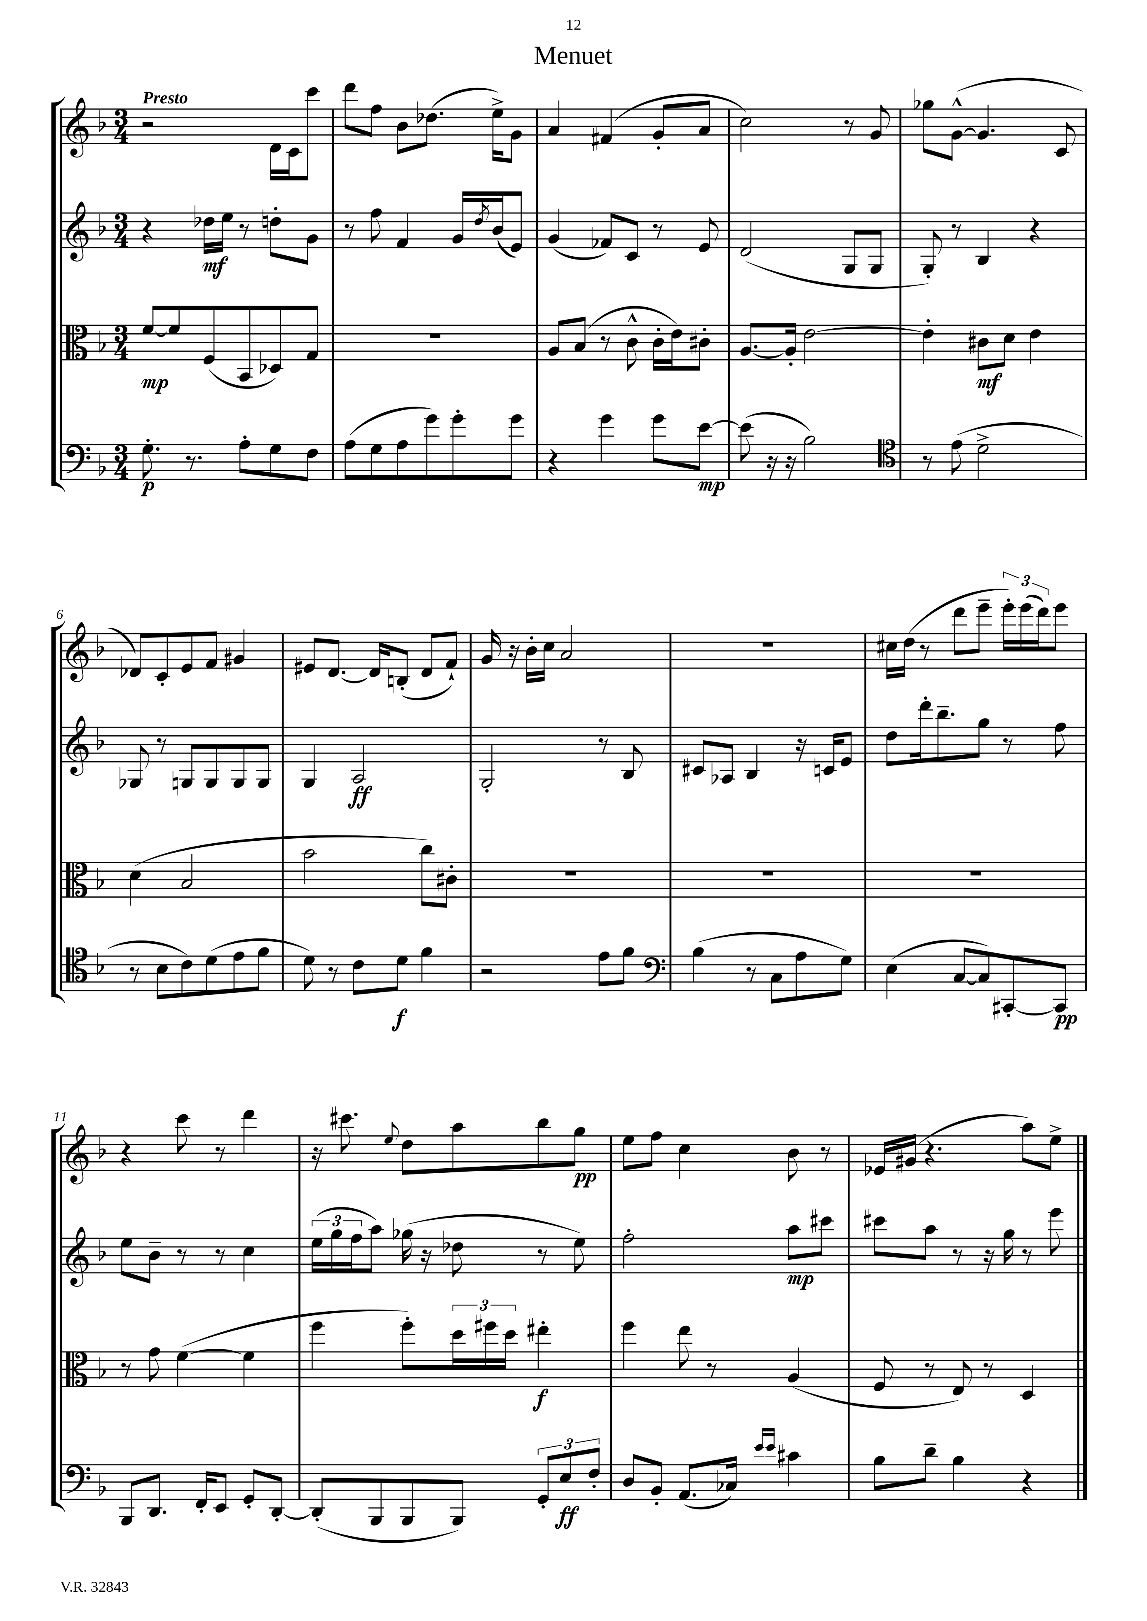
\header { title = "Menuet" }
<<
\new StaffGroup <<
\new Staff = "s0" {
    \clef treble \key f \major \numericTimeSignature \time 3/4 \tempo "Presto"
    r2 d'16 c'16 c'''8 |
    d'''8 f''8 bes'8 des''8.( e''16->) g'8 |
    a'4 fis'4( g'8-. a'8 |
    c''2) r8 g'8 |
    ges''8 g'8~-^( g'4. c'8 |
    des'8) c'8-. e'8 f'8 gis'4 |
    eis'8 d'8.~ d'16 b8-.( d'8 f'8-!) |
    g'16 r16 bes'16-. c''16 a'2 |
    R2. |
    cis''16 d''16( r8 d'''8 e'''8-- \tuplet 3/2 { e'''16-.) e'''16( d'''16) } e'''8 |
    r4 c'''8 r8 d'''4 |
    r16 cis'''8. \appoggiatura { e''8 } d''8 a''8 bes''8 g''8\pp |
    e''8 f''8 c''4 bes'8 r8 |
    ees'16 gis'16( r4. a''8) e''8-> \bar "|." |
}
\new Staff = "s1" {
    \clef treble \key f \major \numericTimeSignature \time 3/4
    r4 des''16\mf e''16 r8 d''8-. g'8 |
    r8 f''8 f'4 g'16 \acciaccatura { d''8 } bes'16( e'8) |
    g'4( fes'8) c'8 r8 e'8 |
    d'2( g8 g8 |
    g8-.) r8 bes4 r4 |
    ges8 r8 g8 g8 g8 g8 |
    g4 a2\ff |
    g2-. r8 bes8 |
    cis'8 aes8 bes4 r16 c'16 e'8 |
    d''8 d'''16-. bes''8.-- g''8 r8 f''8 |
    e''8 bes'8-- r8 r8 c''4 |
    \tuplet 3/2 { e''16( g''16 f''16 } a''8) ges''16( r16 des''8 r8 e''8) |
    f''2-. a''8\mp cis'''8 |
    cis'''8 a''8 r8 r16 g''16 r8 e'''8 \bar "|." |
}
\new Staff = "s2" {
    \clef alto \key f \major \numericTimeSignature \time 3/4
    f'8~\mp f'8 f8( bes,8 des8) g8 |
    R2. |
    a8 bes8( r8 c'8-^ c'16-. e'16) cis'8-. |
    a8.~ a16-. e'2~ |
    e'4-. cis'8\mf d'8 e'4 |
    d'4( bes2 |
    bes'2 c''8) cis'8-. |
    R2. |
    R2. |
    R2. |
    r8 g'8 f'4~( f'4 |
    f''4 f''8-.) \tuplet 3/2 { d''16 fis''16 d''16 } eis''4-.\f |
    f''4 e''8 r8 a4( |
    f8 r8 e8) r8 d4 \bar "|." |
}
\new Staff = "s3" {
    \clef bass \key f \major \numericTimeSignature \time 3/4
    g8.-.\p r8. a8-. g8 f8 |
    a8( g8 a8 g'8) g'8-. g'8 |
    r4 g'4 g'8 e'8~\mp |
    e'8( r16 r16 bes2) |
    \clef tenor r8 e'8( d'2-> |
    r8 bes8 c'8) d'8( e'8 f'8 |
    d'8) r8 c'8 d'8\f f'4 |
    r2 e'8 f'8 |
    \clef bass bes4( r8 c8 a8 g8) |
    e4( c8~ c8) cis,8~-. cis,8\pp |
    bes,,8 d,8. f,16-. e,8 g,8-. d,8~-. |
    d,8-.( bes,,8 bes,,8 bes,,8) \tuplet 3/2 { g,8-. e8\ff f8-. } |
    d8 bes,8-. a,8.( ces16) \grace { e'16 e'16 } cis'4 |
    bes8 d'8-- bes4 r4 \bar "|." |
}
>>
>>
